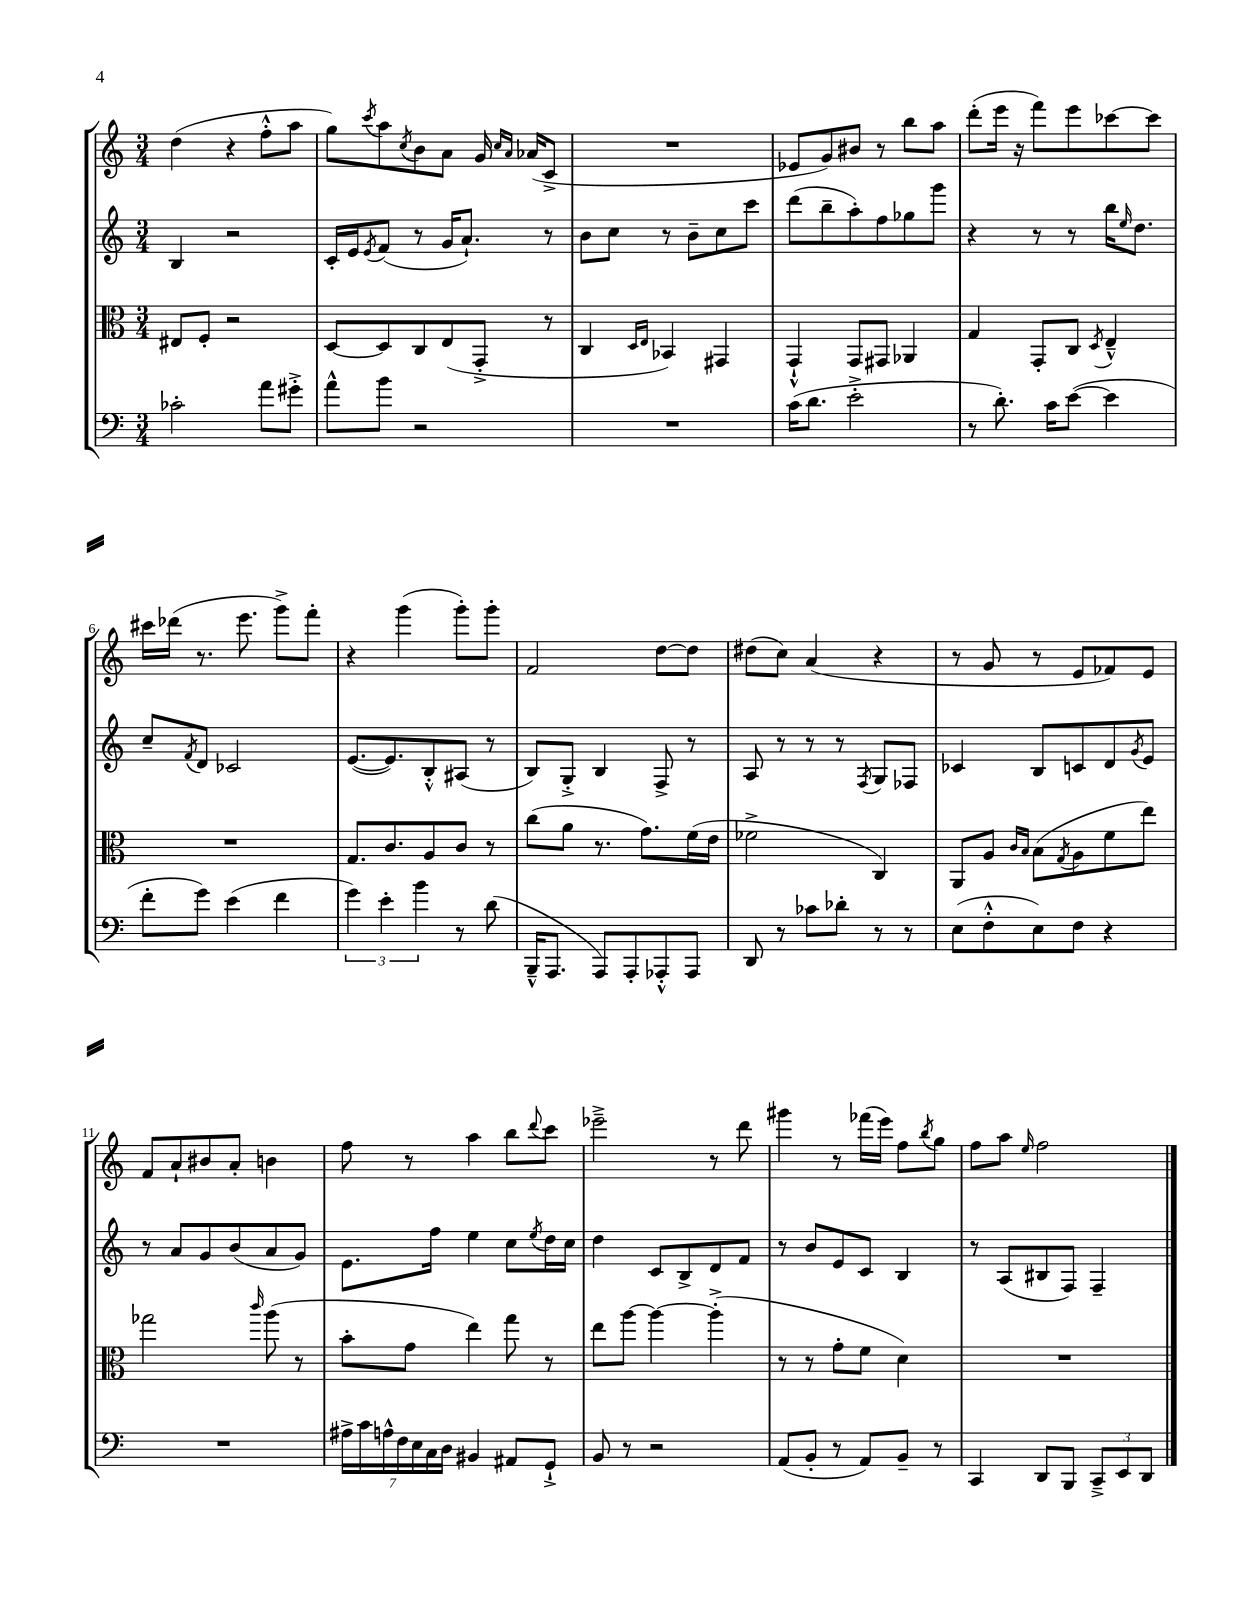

**kern	**kern	**kern	**kern
*part4	*part3	*part2	*part1
*staff4	*staff3	*staff2	*staff1
*clefF4	*clefC3	*clefG2	*clefG2
*k[]	*k[]	*k[]	*k[]
*M3/4	*M3/4	*M3/4	*M3/4
=1	=1	=1	=1
2c-X'\	8E#X/L	4B/	(4dd\
.	8F'/J	.	.
.	2r	2r	4r
8a\L	.	.	8ff'^^\L
8g#X'^\J	.	.	8aa\J
=2	=2	=2	=2
8a^^\L	[8D/L	16c'/LL	8gg\L)
.	.	16e/J	.
.	.	8qe/	8qccc/
8b\J	8D/]	(8f/J	8aa\
.	.	.	8qcc/
2r	8C/	8r	8b\
.	(8E/	16g/KL	8a\J
.	.	8.a`/J)	.
.	8GG'^/J	.	16g/
.	.	.	16qqcc/LL
.	.	.	16qqa/JJ
.	.	.	(16a-X/KL
.	8r	8r	8c^/J
=3	=3	=3	=3
2.r	4C/	8b\L	2.r
.	.	8cc\J	.
.	16qqD/LL	.	.
.	16qqE/JJ	.	.
.	4BB-X/)	8r	.
.	.	8b~\L	.
.	4GG#X/	8cc\	.
.	.	8ccc\J	.
=4	=4	=4	=4
(16c\KL	4GG`^^/	(8ddd\L	8e-X/L
8.d\J	.	.	.
.	.	8bb~\	8g/)
2e'^\	8GG/L	8aa'\)	8b#X/J
.	8GG#X/J	8ff\	8r
.	4AA-X/	8gg-X\	8bb\L
.	.	8ggg\J	8aa\J
=5	=5	=5	=5
8r	4G/	4r	(8ddd'\L
8.d'\)	.	.	16eee\Jk
.	.	.	16r
.	8GG'/L	8r	8fff\L)
16c\KL	.	.	.
([8e\J	8C/J	8r	8eee\
.	8qD/	.	.
4e\]	4E~^^/	16bb\KL	[8ccc-X\
.	.	16qqee/	.
.	.	8.dd\J	.
.	.	.	8ccc-\J]
!!LO:LB:g=z
=6	=6	=6	=6
8f'\L	2.r	8cc~/L	16ccc#X\LL
.	.	.	(16ddd-X\JJ
.	.	8qf/	.
8g\J)	.	8d/J	8.r
(4e\	.	2c-X/	.
.	.	.	8.eee\
4f\	.	.	8ggg^\L)
.	.	.	8fff'\J
=7	=7	=7	=7
6g\)	8.G/L	([8.e/L	4r
6e'\	.	.	.
.	8.c/	8.e/])	.
.	.	.	(4ggg\
6b\	.	.	.
.	8A/	8B'^^/	.
8r	8c/J	(8A#X/J	8ggg'\L)
(8d\	8r	8r	8ggg'\J
=8	=8	=8	=8
16BBB~^^/KL	(8cc\L	8B/L)	2f/
8.AAA/J	.	.	.
.	8a\J	8G'^/J	.
8AAA/L)	8.r	4B/	.
8AAA'/	.	.	.
.	8.g\L)	.	.
8AAA-X'^^/	.	8F^/	[8dd\L
8AAA-/J	(16f\L	8r	8dd\J]
.	16e\JJ	.	.
=9	=9	=9	=9
8DD/	2f-X^\	8A/	(8dd#X\L
8r	.	8r	8cc\J)
8c-X\L	.	8r	(4a/
8d-X'\J	.	8r	.
.	.	8qF/	.
8r	4C/)	8G/L	4r
8r	.	8F-X/J	.
=10	=10	=10	=10
(8E\L	8AA/L	4c-X/	8r
8F'^^\	8A/J	.	8g/
.	16qqc/LL	.	.
.	16qqB/JJ	.	.
8E\)	(8B\L	8B/L	8r
.	8qG/	.	.
8F\J	8A\	8cn/	8e/L
4r	8f\	8d/	8f-X/)
.	.	8qg/	.
.	8ee\J)	8e/J	8e/J
!!LO:LB:g=z
=11	=11	=11	=11
2.r	2gg-X\	8r	8f/L
.	.	8a/L	8a`/
.	.	8g/	8b#X/
.	.	(8b/	8a'/J
.	16qqccc/	.	.
.	(8aa\	8a/	4bn\
.	8r	8g/J)	.
=12	=12	=12	=12
28A#X^\LL	8b'\L	8.e\L	8ff\
28c\	.	.	.
28An^^\	.	.	.
28F\	.	.	.
.	8g\J	.	8r
28E\	.	.	.
28C\	.	.	.
.	.	16ff\Jk	.
28D\JJ	.	.	.
4BB#X/	4ee\)	4ee\	4aa\
8AA#X/L	8gg\	8cc\L	8bb\L
.	.	8qee/	8qqddd/
8GG`^/J	8r	16dd\L	8ccc\J
.	.	16cc\JJ	.
=13	=13	=13	=13
8BB/	8ee\L	4dd\	2eee-X~^\
8r	[8aa\J	.	.
2r	4aa\_	8c/L	.
.	.	8B^/	.
.	(4aa'^\]	8d/	8r
.	.	8f/J	8ddd\
=14	=14	=14	=14
(8AA/L	8r	8r	4ggg#X\
8BB'/J	8r	8b/L	.
8r	8g'\L	8e/	8r
8AA/L)	8f\J	8c/J	(16fff-X\LL
.	.	.	16eee\JJ)
8BB~/J	4d\)	4B/	8ff\L
.	.	.	8qbb/
8r	.	.	8gg\J
=15	=15	=15	=15
4CC/	2.r	8r	8ff\L
.	.	(8A/L	8aa\J
.	.	.	16qqee/
8DD/L	.	8B#X/	2ff\
8BBB/J	.	8F/J)	.
12CC~^/L	.	4F~/	.
12EE/	.	.	.
12DD/J	.	.	.
==	==	==	==
*-	*-	*-	*-
